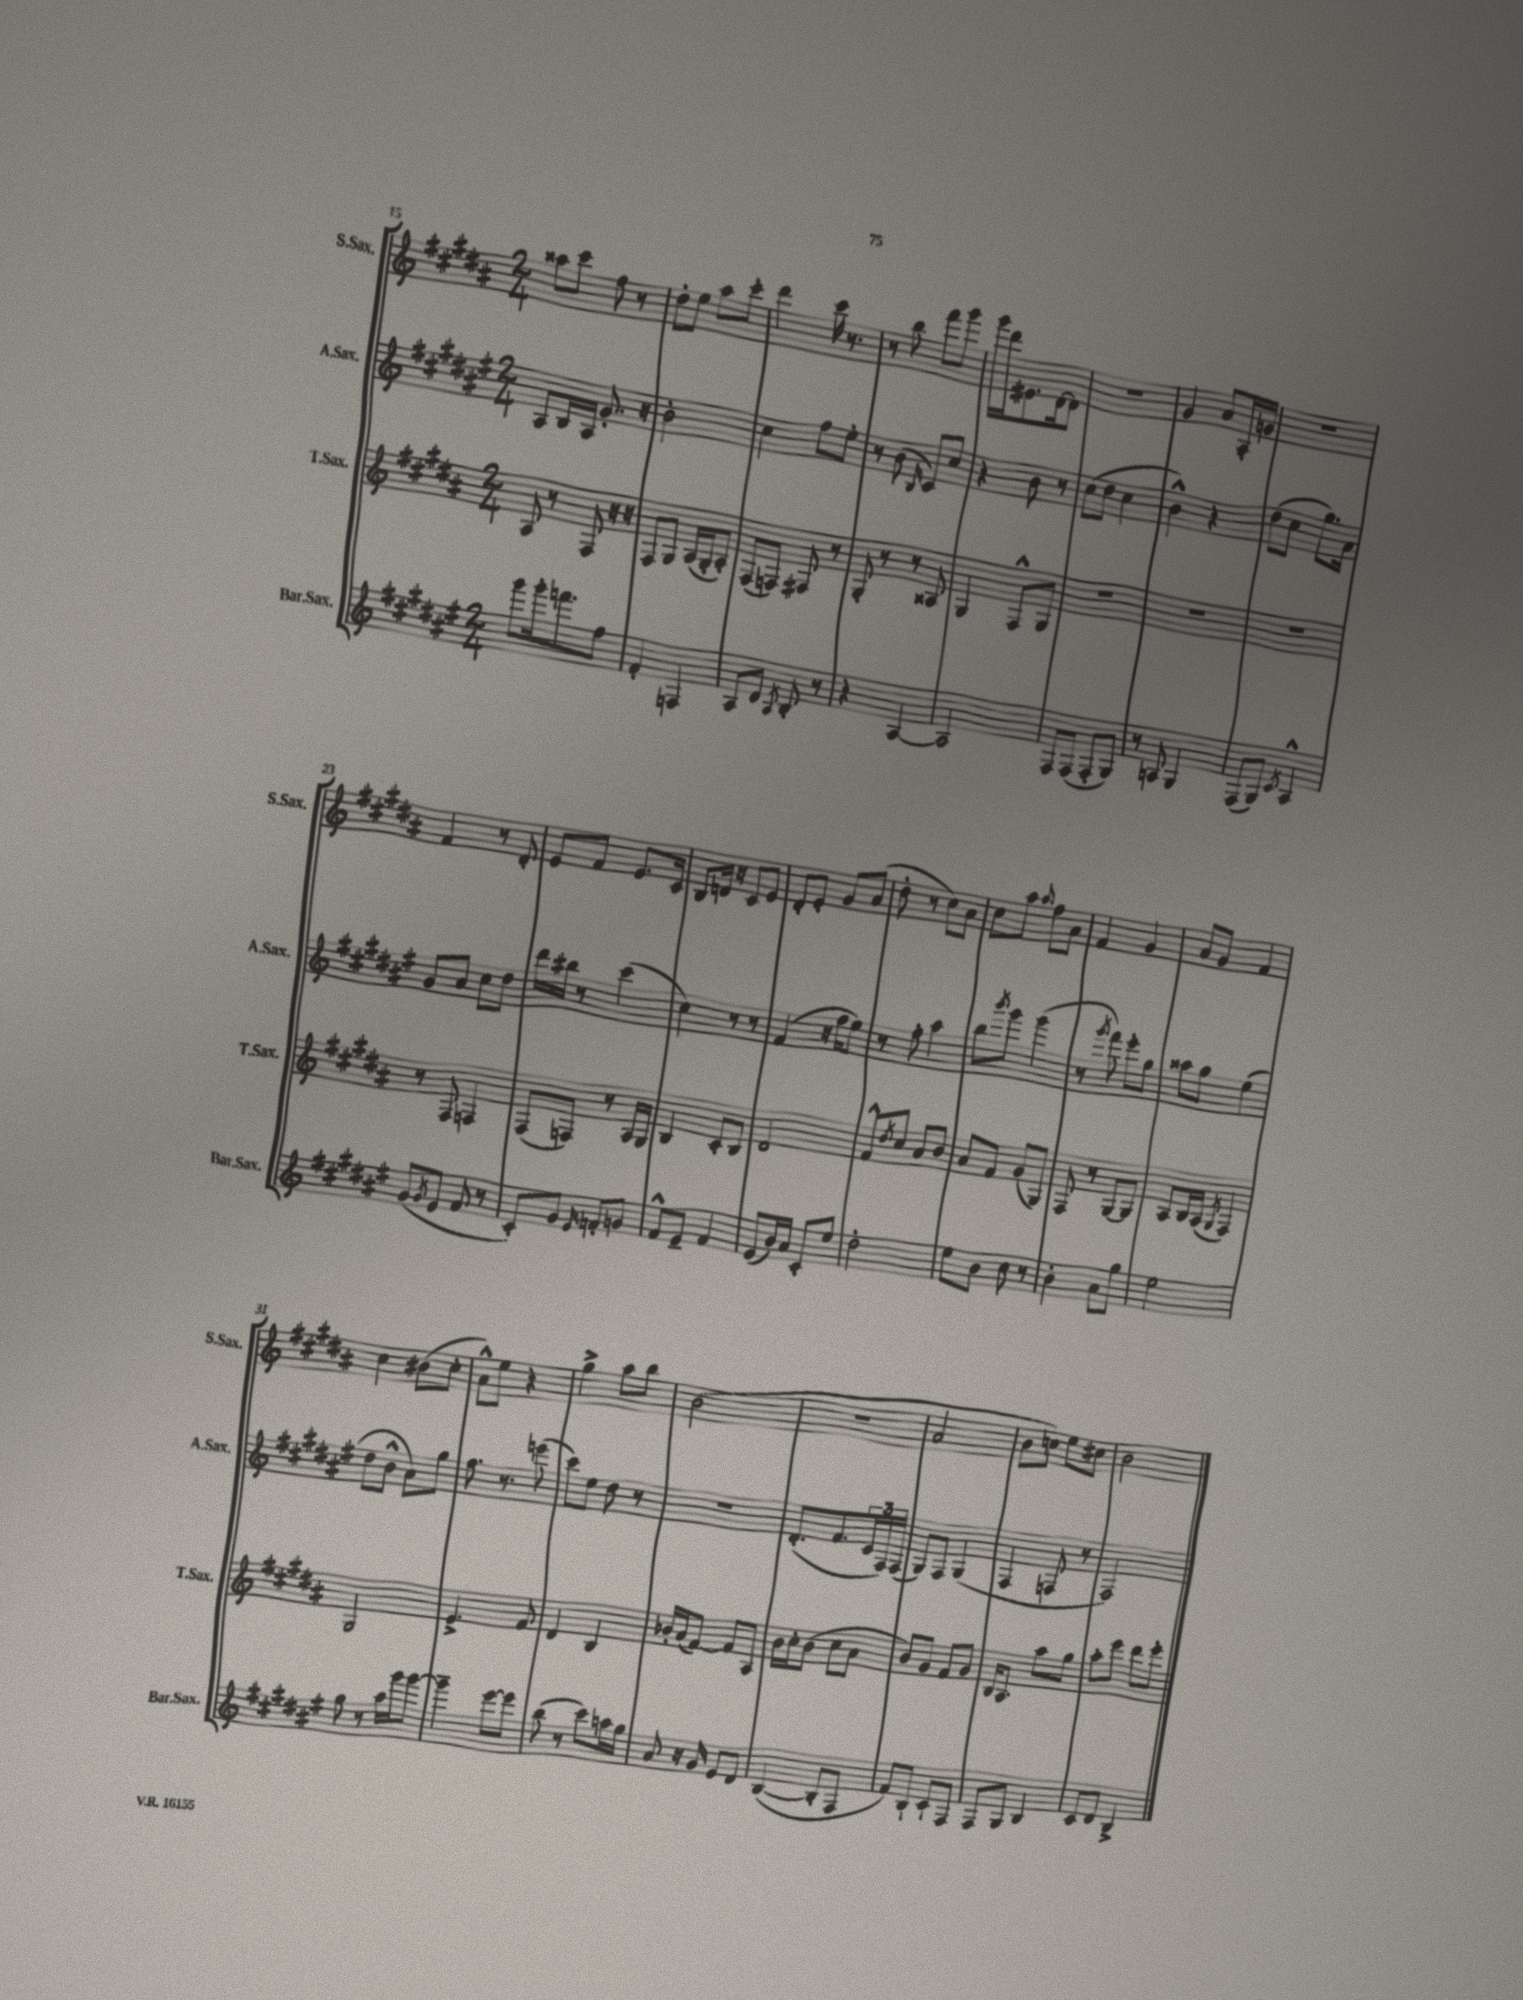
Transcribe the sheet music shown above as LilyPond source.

<<
\new StaffGroup <<
\new Staff = "s0" \with { instrumentName = "S.Sax." shortInstrumentName = "S.Sax." } {
    \clef treble \key b \major \numericTimeSignature \time 2/4
    aisis''8 cis'''8 fis''8 r8 |
    dis''8-. e''8 ais''8 cis'''8-. |
    dis'''4 cis'''16 r8. |
    r8 b''8 fis'''8 gis'''8 |
    gis'''16 dis'''16 eis'8. dis'16~ dis'8 |
    r2 |
    gis'4 ais'8 ais16-. g'16 |
    R2 |
    fis'4 r8 dis'8-. |
    e'8 fis'8 e'8. cis'16 |
    b8 d'16 r16 cis'8 e'8 |
    dis'8-. e'8-. gis'8 ais'8( |
    dis''8-. r8 cis''8) ais'8 |
    cis''8 ais''8 \appoggiatura { ais''8 } fis''8 ais'8 |
    fis'4 gis'4 |
    ais'8 gis'8 fis'4 |
    cis''4 bis'8( cis''8-. |
    ais'8-^) e''8 r4 |
    gis''4-> ais''8 b''8 |
    b'2( |
    R2 |
    ais'2 |
    b'8 c''8) e''8 cis''8 |
    b'2 \bar "|." |
}
\new Staff = "s1" \with { instrumentName = "A.Sax." shortInstrumentName = "A.Sax." } {
    \clef treble \key fis \major \numericTimeSignature \time 2/4
    ais8 b16 ais16 gis'8.-. r16 |
    b'2-. |
    cis''4 fis''8 eis''8-. |
    r8 b'8( \grace { b16 } cis'8) cis''8 |
    r4 b'8 r8 |
    cis''8( dis''8 cis''4 |
    b'4-^) r4 |
    dis''8( cis''8 gis''8.) ais'16 |
    gis'8 ais'8 cis''8 dis''8 |
    dis'''16 bis''16 r8 cis'''4( |
    cis''4) r8 r8 |
    fis'4( r16 fis''16 eis''8) |
    r8 fis''8-. ais''4 |
    b''8 \acciaccatura { b'''8 } gis'''8 gis'''4( |
    r8 \acciaccatura { gis'''8 } fis'''8) eis'''8-. gis''8 |
    aisis''8 gis''8 eis''4( |
    dis''8 b'8-^ ais'8) gis''8 |
    fis''8. r8. e'''8( |
    cis'''8) eis''8 dis''8 r8 |
    R2 |
    dis'8.-.( fis'8. \tuplet 3/2 { cis'16 fis16) fis16( } |
    gis8) fis8 gis4( |
    fis4 f8 r8 |
    fis2) \bar "|." |
}
\new Staff = "s2" \with { instrumentName = "T.Sax." shortInstrumentName = "T.Sax." } {
    \clef treble \key b \major \numericTimeSignature \time 2/4
    ais8 r8 fis8 r16 r16 |
    fis8 gis8 ais16( gis16-. ais8-.) |
    fis8( f8) fis8 r8 |
    gis8-. r8 r8 aisis8 |
    gis4 fis8-^ gis8 |
    R2 |
    R2 |
    R2 |
    r8 fis8 f4 |
    fis8( f8) r8 ais16 gis16 |
    b4 cis'8-. b8 |
    dis'2 |
    fis'8-^ \acciaccatura { dis''8 } cis''8 ais'8 b'8 |
    ais'8 fis'8 gis'8( gis8) |
    fis8 r8 gis8~ gis8 |
    ais8 b16 ais16( \acciaccatura { gis8 } fis4) |
    gis2 |
    e'4.-> fis'8 |
    dis'4 b4 |
    bes'16-. ais'16( fis'8~) fis'8 ais8 |
    b'16 cis''16-. b'8( cis''8 ais'8 |
    b'8) gis'8 fis'8 gis'8 |
    b16 ais8. ais''8 gis''8 |
    ais''8-. e'''8 dis'''8 e'''8-. \bar "|." |
}
\new Staff = "s3" \with { instrumentName = "Bar.Sax." shortInstrumentName = "Bar.Sax." } {
    \clef treble \key fis \major \numericTimeSignature \time 2/4
    gis'''8 gis'''16-. f'''8. fis''8 |
    fis'4-. f4 |
    ais8 dis'8 \acciaccatura { ais8 } b8-. r8 |
    r4 ais4~ |
    ais2 |
    fis8 fis8( fis8-. gis8) |
    r8 a8 gis4 |
    fis8( gis8) \acciaccatura { cis'8 } ais4-^ |
    gis'8( \acciaccatura { gis'8 } eis'8 fis'8 r8 |
    cis'8-.) gis'8 \grace { eis'16 } f'8-. g'8 |
    fis'8-^ eis'8-- fis'4 |
    eis'8( b'16) ais'16 cis'8-. eis''8 |
    dis''2-. |
    eis''8 b'8 cis''8 r8 |
    b'4-. ais'8 gis''8 |
    eis''2 |
    gis''8 r8 ais''16 gis'''16 gis'''8~ |
    gis'''4-- eis'''8~ eis'''8 |
    b''8( r8 cis'''8) a''16 gis''16 |
    ais'8 r16 gis'16 eis'8 dis'8 |
    b4~( b8-. fis8 |
    fis'8) b8-! cis'8-! fis8 |
    fis8 gis8 b4 |
    cis'8 dis'8 b4-> \bar "|." |
}
>>
>>
\layout { \context { \Score currentBarNumber = #15 } }
